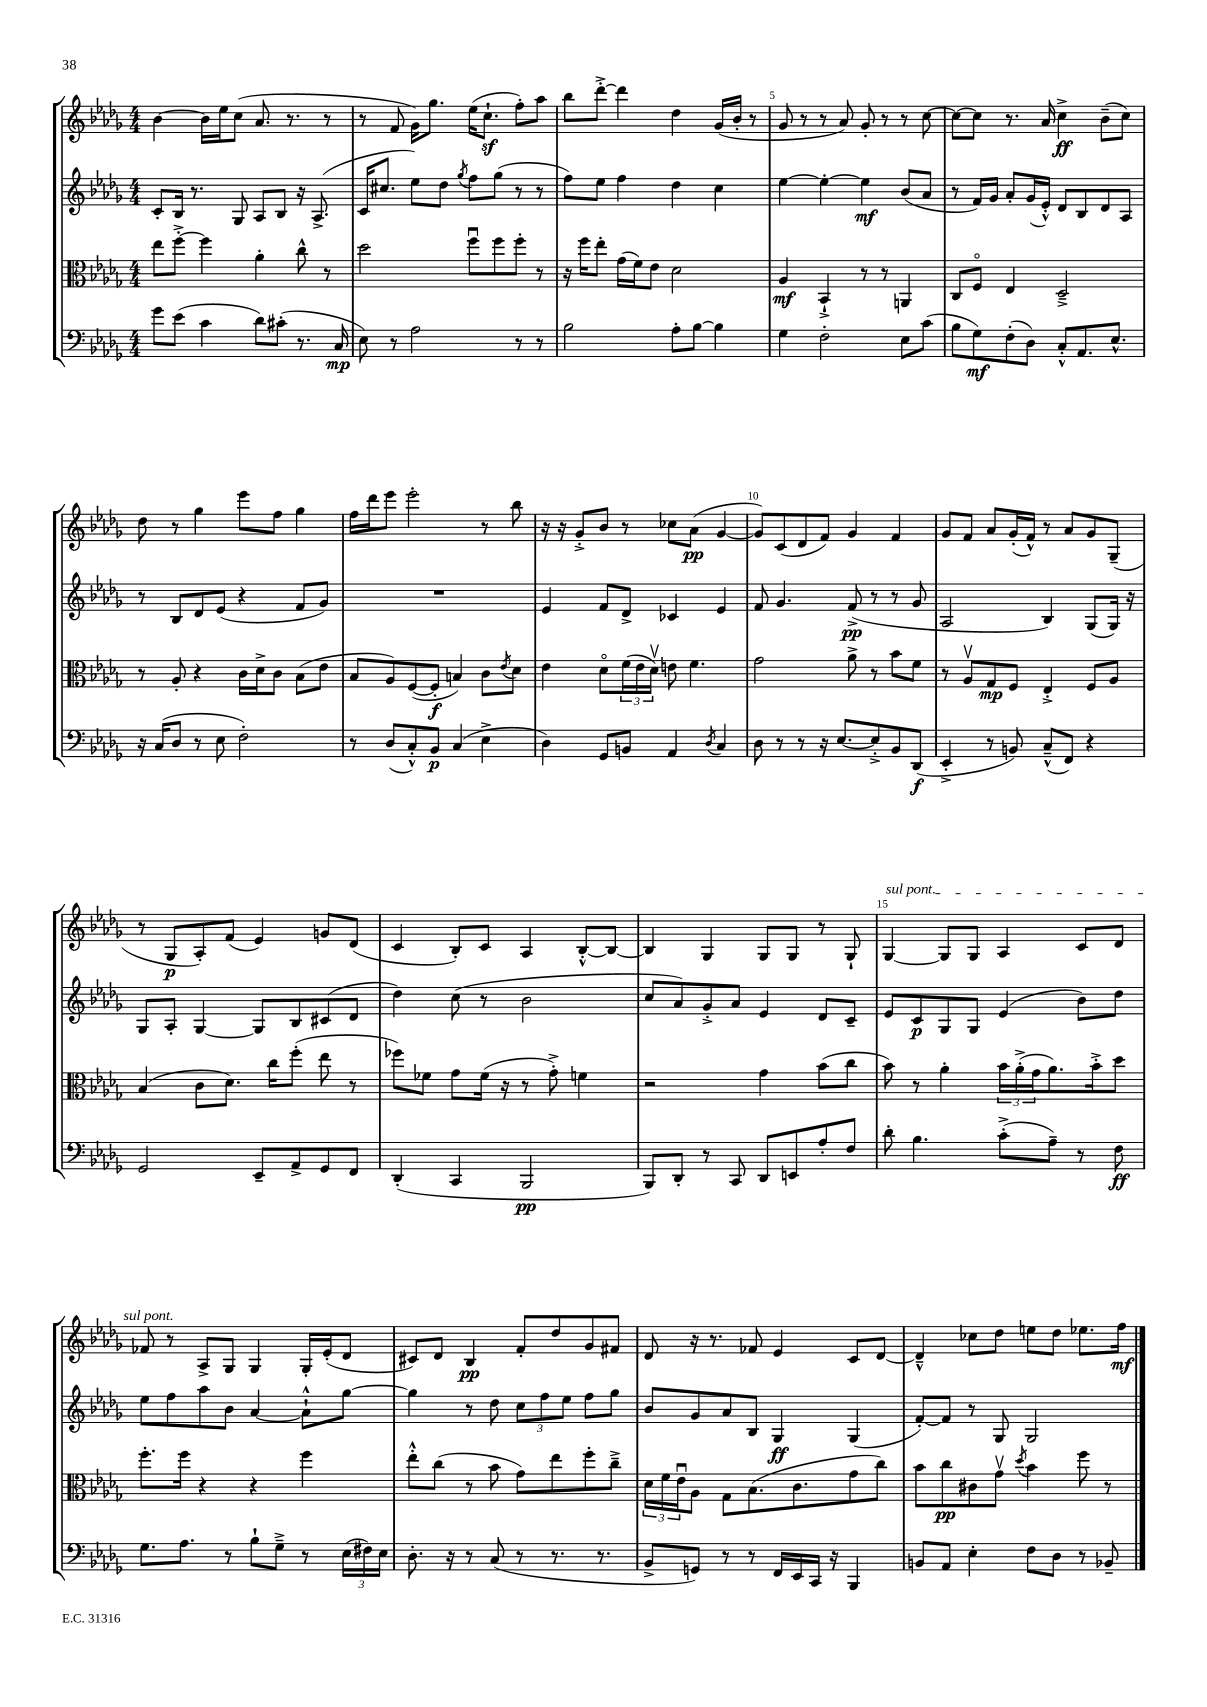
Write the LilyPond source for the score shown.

<<
\new StaffGroup <<
\new Staff = "s0" {
    \clef treble \key des \major \numericTimeSignature \time 4/4
    bes'4~ bes'16 ees''16 c''8( aes'8. r8. r8 |
    r8 f'8 ges'16) ges''8. ees''16( c''8.-!\sf f''8-.) aes''8 |
    bes''8 des'''8~-.-> des'''4 des''4 ges'16( bes'16-. r8 |
    ges'8 r8 r8 aes'8) ges'8-. r8 r8 c''8~ |
    c''8~ c''8 r8. aes'16 c''4->\ff bes'8--( c''8) |
    des''8 r8 ges''4 ees'''8 f''8 ges''4 |
    f''16 des'''16 ees'''8 ees'''2-. r8 bes''8 |
    r16 r16 ges'8-.-> bes'8 r8 ces''8 aes'8\pp( ges'4~ |
    ges'8) c'8( des'8 f'8) ges'4 f'4 |
    ges'8 f'8 aes'8 ges'16-.( f'16-^) r8 aes'8 ges'8 ges8--( |
    r8 ges8\p aes8-.) f'8( ees'4) g'8 des'8( |
    c'4 bes8-.) c'8 aes4 bes8~-.-^ bes8~ |
    bes4 ges4 ges8 ges8 r8 ges8-! |
    \once \override TextSpanner.bound-details.left.text = \markup { \italic "sul pont." } ges4~\startTextSpan ges8 ges8 aes4 c'8 des'8 |
    fes'8\stopTextSpan r8 aes8-> ges8 ges4 ges16-. ees'16-.( des'8 |
    cis'8) des'8 bes4\pp f'8-. des''8 ges'8 fis'8 |
    des'8 r16 r8. fes'8 ees'4 c'8 des'8~ |
    des'4---^ ces''8 des''8 e''8 des''8 ees''8. f''16\mf \bar "|." |
}
\new Staff = "s1" {
    \clef treble \key des \major \numericTimeSignature \time 4/4
    c'8-. bes16 r8. ges8 aes8 bes8 r16 aes8.->( |
    c'16 cis''8. ees''8) des''8 \acciaccatura { ges''8 } f''8 ges''8( r8 r8 |
    f''8) ees''8 f''4 des''4 c''4 |
    ees''4~ ees''4~-. ees''4\mf bes'8( aes'8 |
    r8 f'16) ges'16 aes'8-. ges'16( ees'16-.-^) des'8 bes8 des'8 aes8 |
    r8 bes8 des'8 ees'8( r4 f'8 ges'8) |
    R1 |
    ees'4 f'8 des'8-> ces'4 ees'4 |
    f'8 ges'4. f'8->\pp( r8 r8 ges'8 |
    aes2 bes4) ges8( ges16) r16 |
    ges8 aes8-. ges4~ ges8 bes8 cis'8( des'8 |
    des''4) c''8( r8 bes'2 |
    c''8 aes'8) ges'8-.-> aes'8 ees'4 des'8 c'8-- |
    ees'8 c'8\p ges8 ges8 ees'4( bes'8) des''8 |
    ees''8 f''8 aes''8 bes'8 aes'4~ aes'8-!-^ ges''8~ |
    ges''4 r8 des''8 \tuplet 3/2 { c''8 f''8 ees''8 } f''8 ges''8 |
    bes'8 ges'8 aes'8 bes8 ges4\ff ges4( |
    f'8~-.) f'8 r8 ges8 ges2 \bar "|." |
}
\new Staff = "s2" {
    \clef alto \key des \major \numericTimeSignature \time 4/4
    ees''8 f''8~-.-> f''4 aes'4-. c''8-^ r8 |
    des''2 f''8\downbow f''8 f''8-. r8 |
    r16 f''16 ees''8-. ges'16( f'16) ees'8 des'2 |
    aes4\mf bes,4-!-> r8 r8 a,4 |
    c8 f8\flageolet ees4 des2---> |
    r8 aes8-. r4 c'16 des'16-> c'8 bes8( ees'8 |
    bes8 aes8) f8~( f8-.\f b4) c'8 \acciaccatura { ees'8 } des'8 |
    ees'4 des'8\flageolet \tuplet 3/2 { f'16( ees'16 des'16\upbow) } e'8 f'4. |
    ges'2 aes'8-> r8 bes'8 f'8 |
    r8 aes8\upbow ges8\mp f8 ees4-.-> f8 aes8 |
    bes4( c'8 des'8.) c''16 f''8-.( ees''8 r8 |
    fes''8) fes'8 ges'8 fes'16( r16 r8 ges'8-.->) f'4 |
    r2 ges'4 bes'8( c''8 |
    bes'8) r8 aes'4-. \tuplet 3/2 { bes'16 aes'16-.->( ges'16 } aes'8.) bes'16-.-> des''8 |
    f''8.-. f''16 r4 r4 f''4 |
    ees''8-.-^ c''8( r8 bes'8 ges'8) ees''8 f''8-. c''8---> |
    \tuplet 3/2 { des'16 f'16 ees'16\downbow } aes8 ges8 bes8.( c'8. ges'8 c''8) |
    bes'8 c''8\pp cis'8 ges'8\upbow \acciaccatura { des''8 } bes'4 f''8 r8 \bar "|." |
}
\new Staff = "s3" {
    \clef bass \key des \major \numericTimeSignature \time 4/4
    ges'8 ees'8( c'4 des'8) cis'8-.( r8. c16\mp |
    ees8) r8 aes2 r8 r8 |
    bes2 aes8-. bes8~ bes4 |
    ges4 f2-. ees8 c'8( |
    bes8 ges8\mf) f8-.( des8) c8-.-^ aes,8. ees8.-^ |
    r16 c16( des8 r8 ees8 f2-.) |
    r8 des8( c8-.-^) bes,8\p c4( ees4-> |
    des4) ges,8 b,8 aes,4 \acciaccatura { des8 } c4 |
    des8 r8 r8 r16 ees8.~ ees8-.-> bes,8 des,8\f( |
    ees,4-.-> r8 b,8) c8---^( f,8) r4 |
    ges,2 ees,8-- aes,8-> ges,8 f,8 |
    des,4-.( c,4 bes,,2\pp |
    bes,,8) des,8-. r8 c,8 des,8 e,8 aes8-. f8 |
    des'8-. bes4. c'8-.->( aes8--) r8 f8\ff |
    ges8. aes8. r8 bes8-! ges8---> r8 \tuplet 3/2 { ees16( fis16) ees16 } |
    des8.-. r16 r8 c8( r8 r8. r8. |
    bes,8-> g,8) r8 r8 f,16 ees,16 c,16 r16 bes,,4 |
    b,8 aes,8 ees4-. f8 des8 r8 bes,8-- \bar "|." |
}
>>
>>
\layout { \context { \Score currentBarNumber = #2 \override BarNumber.break-visibility = ##(#f #t #t) barNumberVisibility = #(every-nth-bar-number-visible 5) } }
